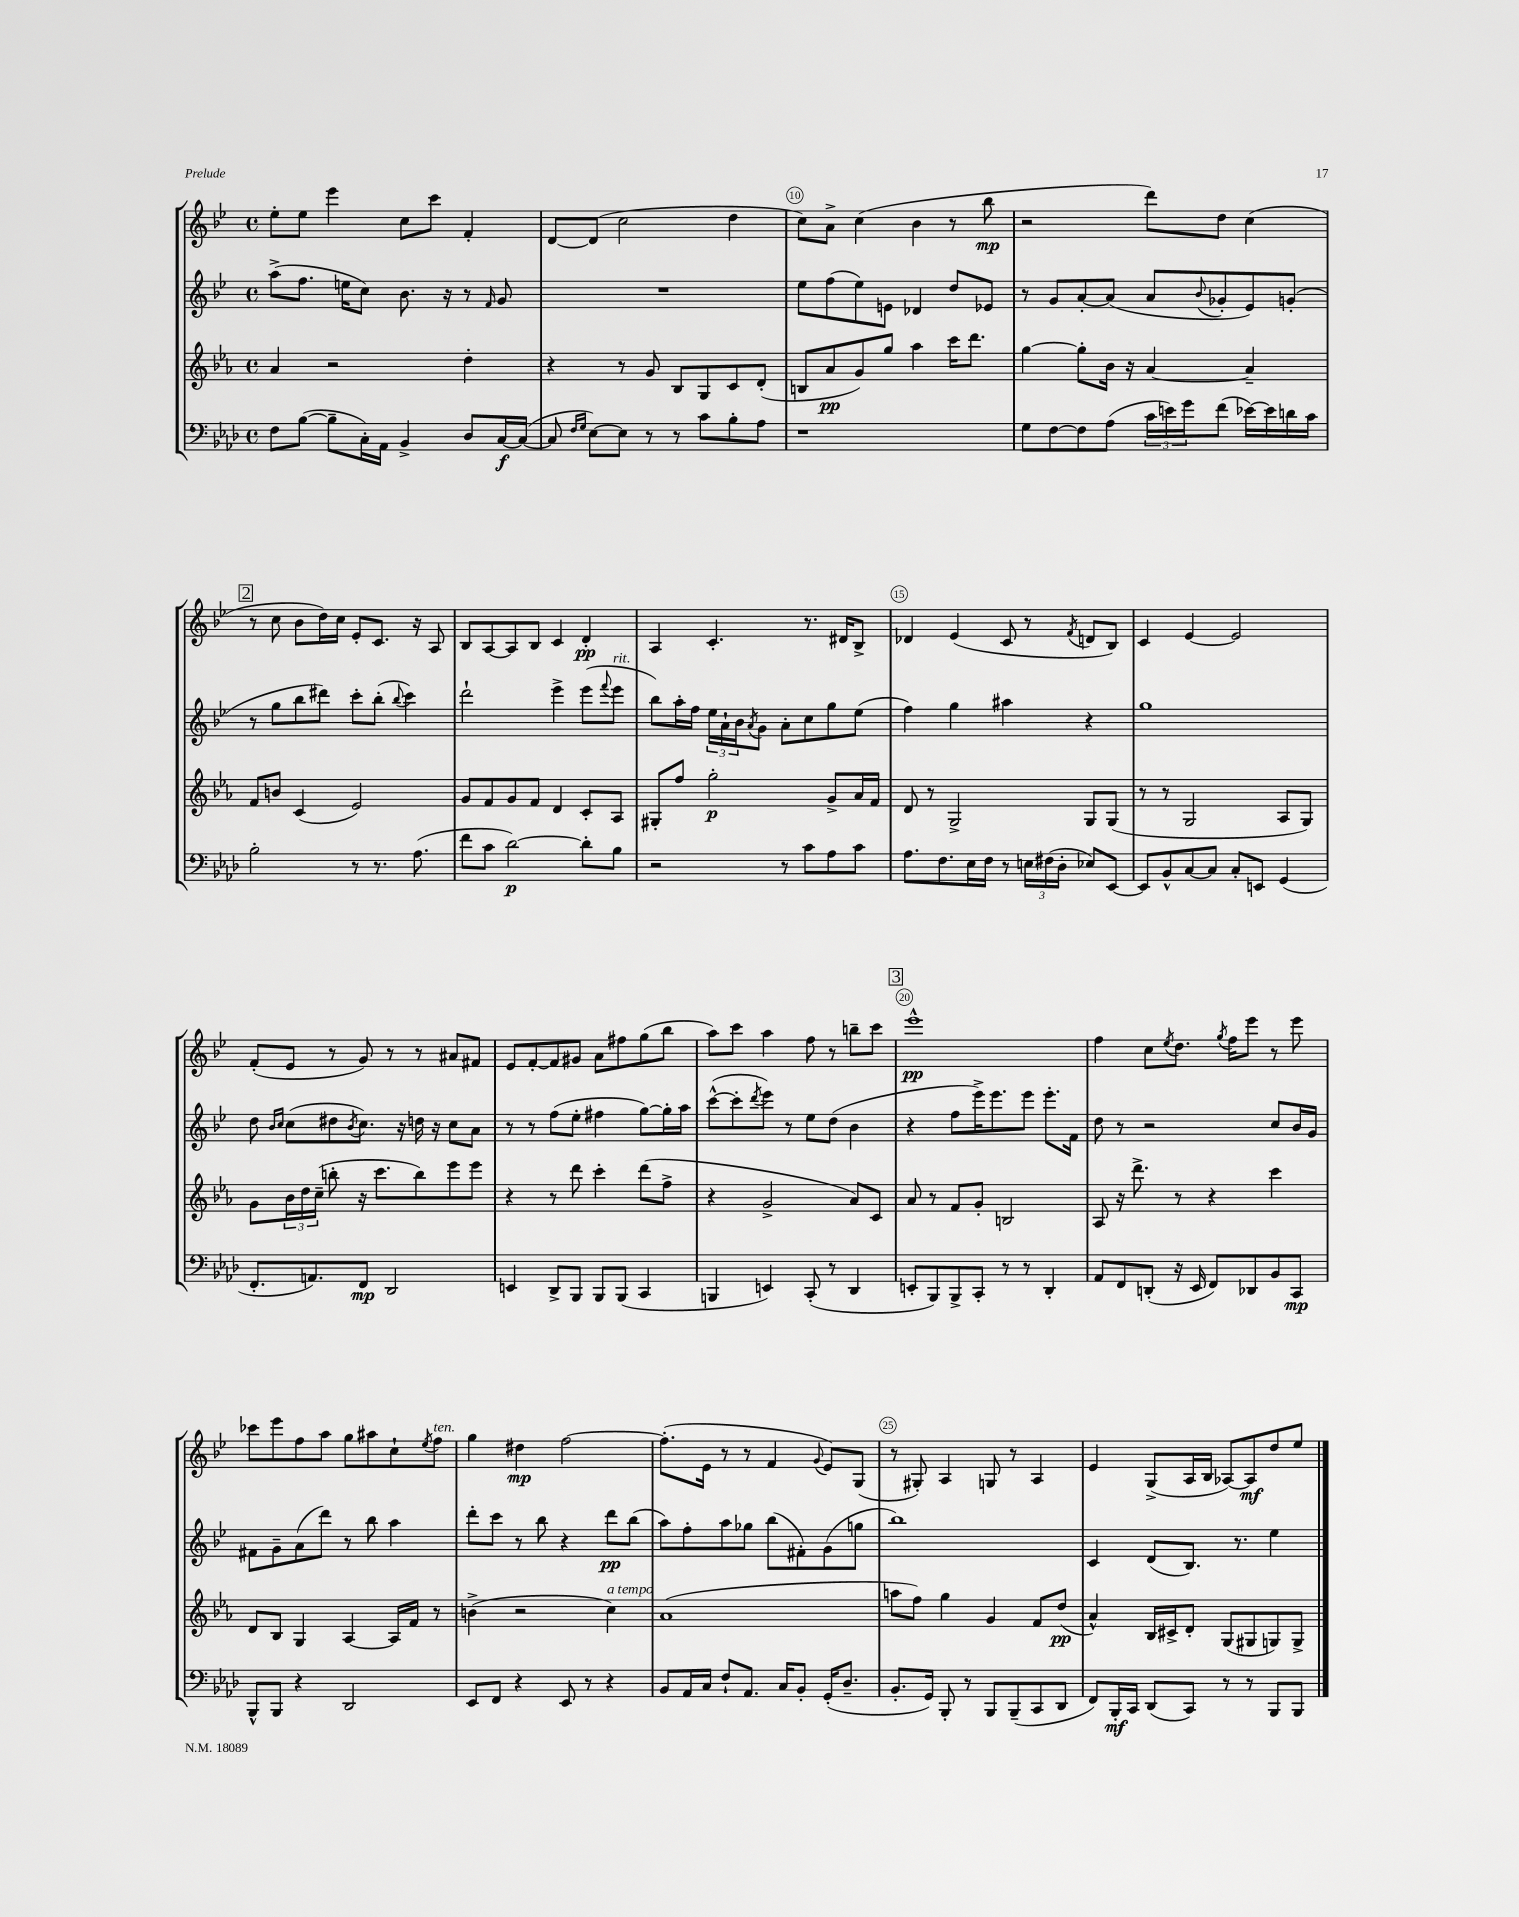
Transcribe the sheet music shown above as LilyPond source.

<<
\new StaffGroup <<
\new Staff = "s0" {
    \clef treble \key bes \major \defaultTimeSignature \time 4/4
    ees''8-. ees''8 ees'''4 c''8 c'''8 f'4-. |
    d'8~ d'8( c''2 d''4 |
    c''8) a'8-> c''4( bes'4 r8 bes''8\mp |
    r2 d'''8) d''8 c''4( |
    \mark \markup { \box "2" } r8 c''8 bes'8 d''16) c''16 ees'8-. c'8. r16 a8 |
    bes8 a8~ a8 bes8 c'4 d'4-.\pp |
    a4 c'4.-. r8. dis'16 bes8-> |
    des'4 ees'4( c'8 r8 \acciaccatura { f'8 } d'8 bes8) |
    c'4 ees'4~ ees'2 |
    f'8-.( ees'8 r8 g'8) r8 r8 ais'8 fis'8 |
    ees'8 f'8~-. f'8 gis'8 a'8 fis''8 g''8( bes''8 |
    a''8) c'''8 a''4 f''8 r8 b''8-- c'''8 |
    \mark \markup { \box "3" } ees'''1-^\pp |
    f''4 c''8 \acciaccatura { ees''8 } d''8. \acciaccatura { g''8 } f''16 ees'''8 r8 ees'''8 |
    ces'''8 ees'''8 f''8 a''8 g''8 ais''8 c''8-! \acciaccatura { ees''8 } f''8^\markup { \italic "ten." } |
    g''4 dis''4\mp f''2~ |
    f''8.-.( ees'16 r8 r8 f'4 \appoggiatura { g'8 } ees'8) g8( |
    r8 gis8-.) a4 g8 r8 a4 |
    ees'4 g8->( a16 bes16 aes8~) aes8\mf d''8 ees''8 \bar "|." |
}
\new Staff = "s1" {
    \clef treble \key bes \major \defaultTimeSignature \time 4/4
    a''8->( f''8. e''16 c''8) bes'8. r16 r8 \grace { f'16 } g'8 |
    R1 |
    ees''8 f''8( ees''8) e'8 des'4 d''8 ees'8 |
    r8 g'8 a'8~-. a'8( a'8 \appoggiatura { bes'8 } ges'8-. ees'8) g'8-.( |
    \mark \markup { \box "2" } r8 g''8 bes''8 dis'''8) c'''8-. bes''8-.( \appoggiatura { bes''8 } c'''4) |
    d'''2-! ees'''4-> ees'''8( \appoggiatura { f'''8 } ees'''8^\markup { \italic "rit." } |
    bes''8) a''16-. f''16 \tuplet 3/2 { ees''16 a'16-! bes'16 } \acciaccatura { a'8 } g'8 a'8-. c''8 g''8 ees''8( |
    f''4) g''4 ais''4 r4 |
    g''1 |
    d''8 \grace { bes'16 c''16 } c''8( dis''8 \acciaccatura { bes'8 } c''8.) r16 d''16 r16 c''8 a'8 |
    r8 r8 f''8( ees''8-. fis''4 g''8~) g''16-. a''16 |
    c'''8~-^( c'''8-. \acciaccatura { d'''8 } ees'''8) r8 ees''8 d''8( bes'4 |
    \mark \markup { \box "3" } r4 f''8 ees'''16->) ees'''8. ees'''8 ees'''8.-. f'16 |
    d''8 r8 r2 c''8 bes'16 g'16 |
    fis'8 g'8-- a'8( d'''8) r8 bes''8 a''4 |
    d'''8-. c'''8 r8 bes''8 r4 d'''8\pp bes''8( |
    a''8) f''8-. a''8 ges''8 bes''8( fis'8-.) g'8( g''8 |
    bes''1) |
    c'4 d'8( bes8.) r8. ees''4 \bar "|." |
}
\new Staff = "s2" {
    \clef treble \key ees \major \defaultTimeSignature \time 4/4
    aes'4 r2 d''4-. |
    r4 r8 g'8 bes8 g8 c'8 d'8-.( |
    b8 aes'8\pp g'8) g''8 aes''4 c'''16 d'''8. |
    g''4~ g''8-. bes'16 r16 aes'4~ aes'4-- |
    \mark \markup { \box "2" } f'8 b'8 c'4( ees'2) |
    g'8 f'8 g'8 f'8 d'4 c'8-. aes8 |
    gis8-. f''8 g''2-.\p g'8-> aes'16 f'16 |
    d'8 r8 g2-> g8 g8( |
    r8 r8 g2 aes8 g8) |
    g'8 \tuplet 3/2 { bes'16 d''16 c''16--( } b''8-. r16 c'''8. b''8) ees'''8 ees'''8 |
    r4 r8 d'''8 c'''4-. d'''8( f''8-> |
    r4 g'2-> aes'8) c'8 |
    \mark \markup { \box "3" } aes'8 r8 f'8 g'8-. b2 |
    aes8 r16 d'''8.-> r8 r4 c'''4 |
    d'8 bes8 g4 aes4~ aes16 f'16 r8 |
    b'4->( r2 c''4^\markup { \italic "a tempo" }) |
    aes'1( |
    a''8 f''8) g''4 g'4 f'8 d''8\pp( |
    aes'4-^) bes16 cis'16-> d'8-. g8( gis8 g8) g8-> \bar "|." |
}
\new Staff = "s3" {
    \clef bass \key aes \major \defaultTimeSignature \time 4/4
    f8 bes8~( bes8-- c16-.) aes,16 bes,4-> des8 c16~\f c16~( |
    c8 \grace { f16 g16 } ees8~) ees8 r8 r8 c'8 bes8-. aes8 |
    r1 |
    g8 f8~ f8 aes8( \tuplet 3/2 { c'16 e'16) g'16 } f'8( ees'16~) ees'16 d'16 c'16 |
    \mark \markup { \box "2" } bes2-. r8 r8. aes8.( |
    f'8 c'8 des'2~\p) des'8-. bes8 |
    r2 r8 c'8 aes8 c'8 |
    aes8. f8. ees16 f16 r8 \tuplet 3/2 { e16 fis16( des16-. } ees8) ees,8~ |
    ees,8 bes,8-^ c8~ c8 c8-. e,8 g,4( |
    f,8.-. a,8.) f,8\mp des,2 |
    e,4 des,8-> bes,,8 bes,,8 bes,,8( c,4 |
    b,,4 e,4) c,8-.( r8 des,4 |
    \mark \markup { \box "3" } e,8-. bes,,8) bes,,8-> c,8-. r8 r8 des,4-. |
    aes,8 f,8 d,8-.( r16 ees,16 f,8) des,8 bes,8 c,8\mp |
    bes,,8-^ bes,,8 r4 des,2 |
    ees,8 f,8 r4 ees,8 r8 r4 |
    bes,8 aes,16 c16 f8-! aes,8. c16 bes,8-. g,16-.( des8.-- |
    bes,8.-. g,16) bes,,8-. r8 bes,,8 bes,,8--( c,8 des,8 |
    f,8) bes,,16-.\mf c,16 des,8( c,8) r8 r8 bes,,8 bes,,8 \bar "|." |
}
>>
>>
\layout { \context { \Score currentBarNumber = #8 \override BarNumber.break-visibility = ##(#f #t #t) barNumberVisibility = #(every-nth-bar-number-visible 5) \override BarNumber.stencil = #(make-stencil-circler 0.1 0.3 ly:text-interface::print) } }
